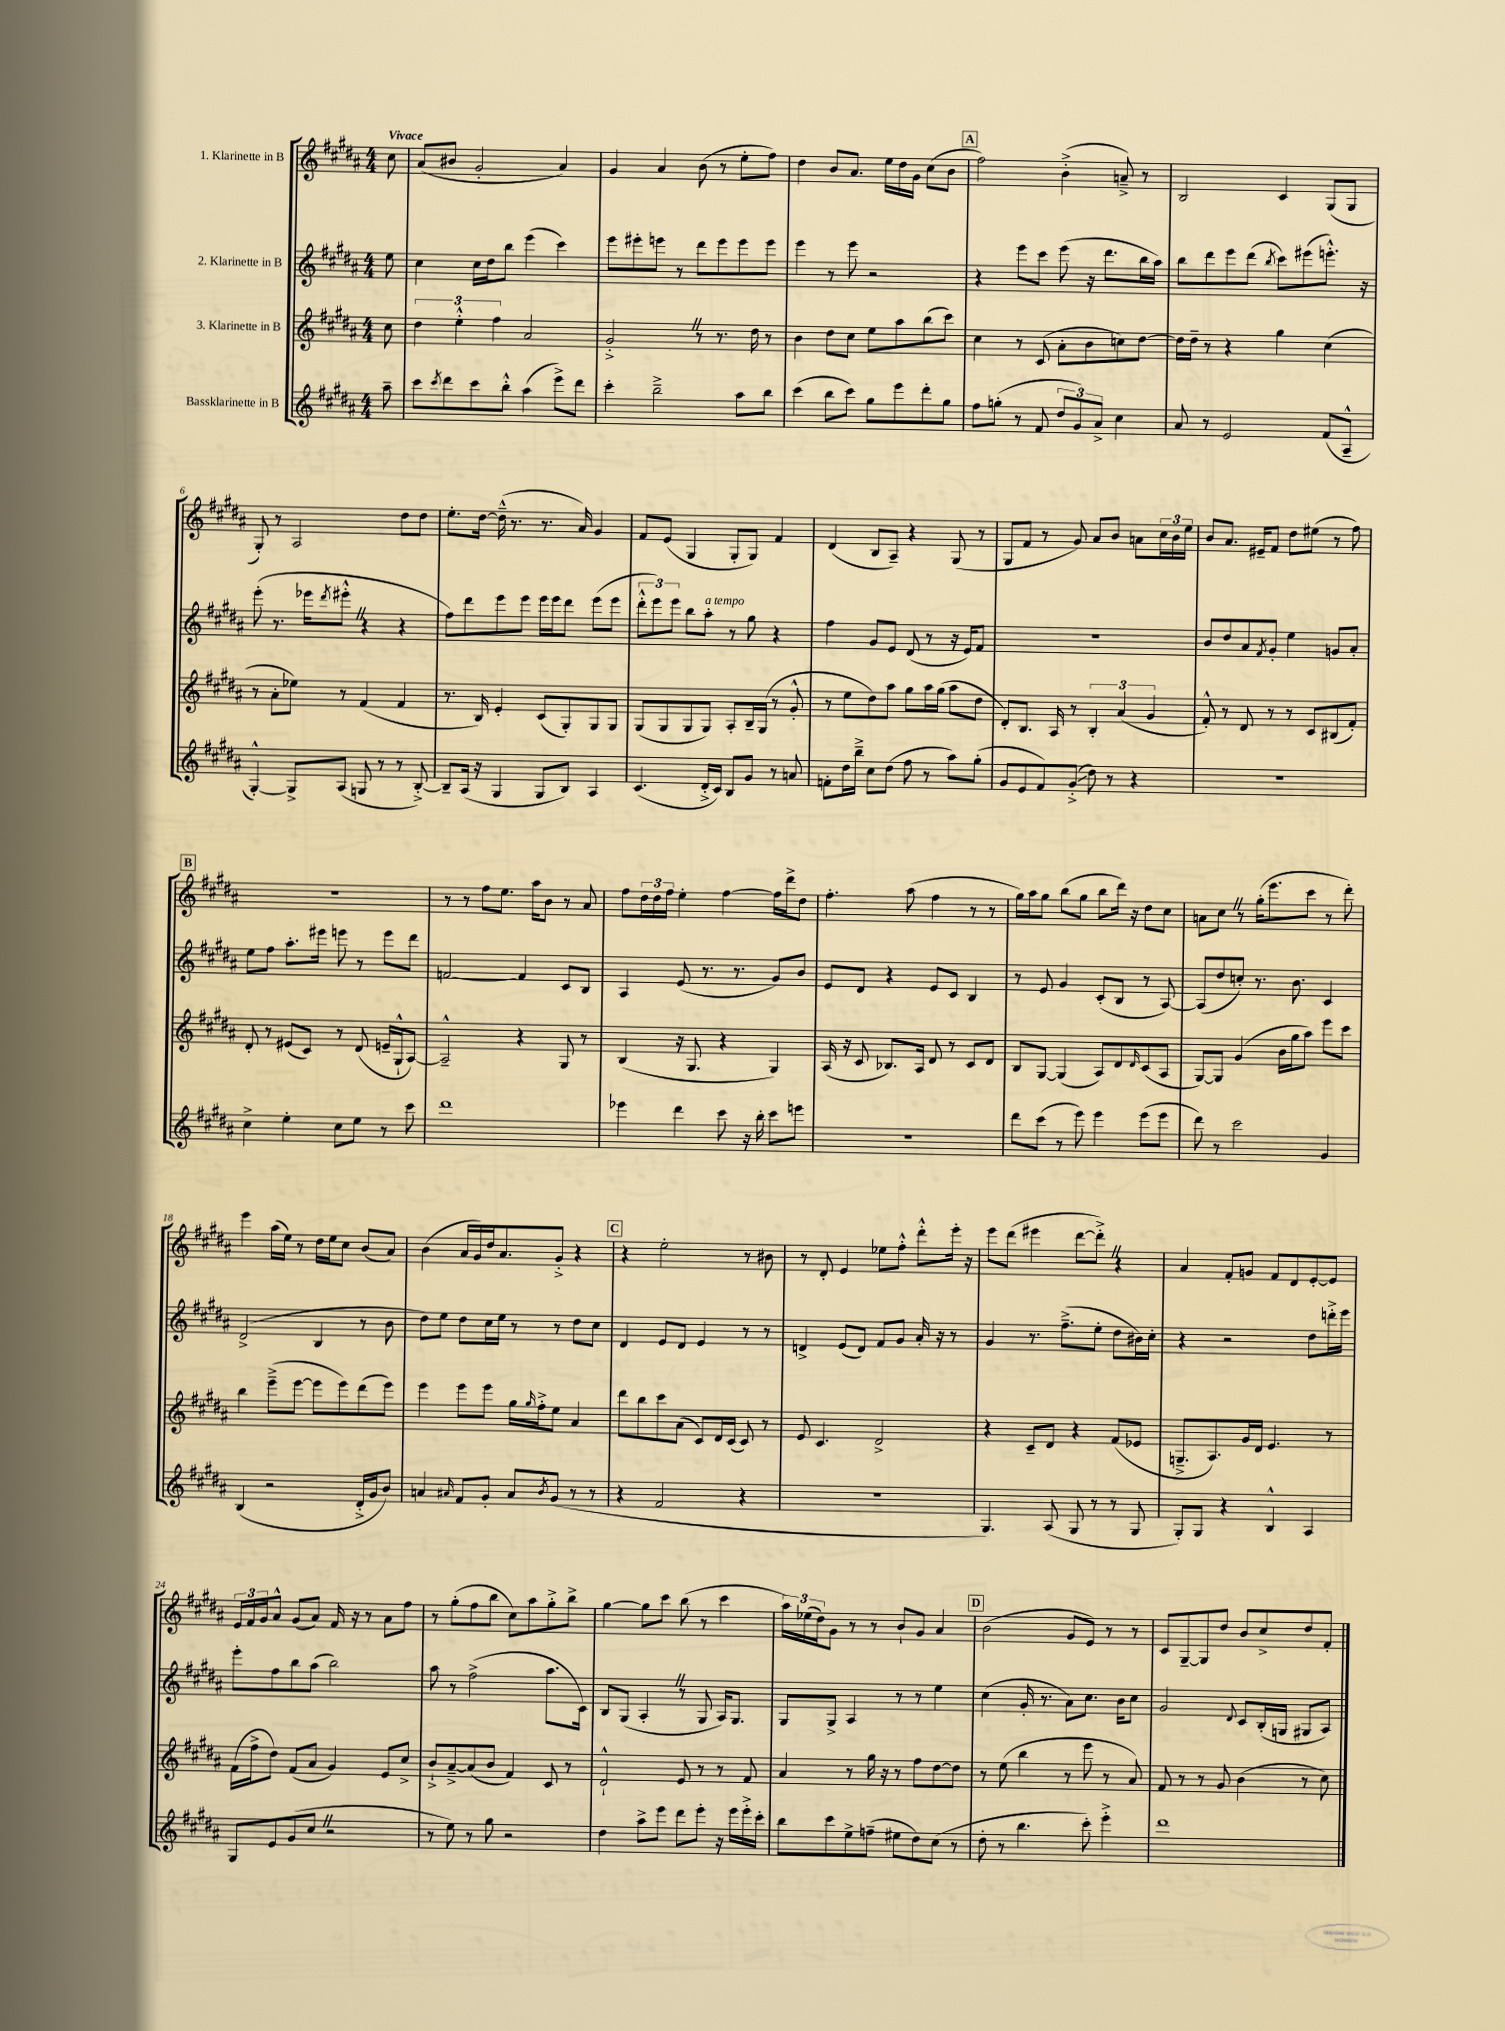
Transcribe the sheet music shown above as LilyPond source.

<<
\new StaffGroup <<
\new Staff = "s0" \with { instrumentName = "1. Klarinette in B" } {
    \clef treble \key b \major \numericTimeSignature \time 4/4 \partial 8 \tempo "Vivace"
    cis''8 |
    ais'8( bis'8 gis'2-. ais'4) |
    gis'4 ais'4 b'8( r8 e''8-. fis''8) |
    dis''4 b'8 ais'8. e''16 dis''16 gis'16 cis''8( b'8 |
    \mark \markup { \box "A" } fis''2) b'4-.->( a'8--->) r8 |
    b2 cis'4 gis8( gis8 |
    gis8-.) r8 ais2 dis''8 dis''8 |
    e''8.-. dis''16~ dis''16---^( r8. r8. ais'16) gis'4 |
    fis'8 e'8( gis4 gis8-. gis8) fis'4 |
    dis'4( b8 ais8--) r4 gis8( r8 |
    gis8 fis'8 r8 gis'8) ais'8 b'8 a'8 \tuplet 3/2 { cis''16 b'16 e''16 } |
    b'8 ais'8. eis'16-- fis'8 dis''8 eis''8( r8 fis''8) |
    \mark \markup { \box "B" } R1 |
    r8 r8 fis''8 e''8. ais''16 b'8 r8 ais'8 |
    fis''8 \tuplet 3/2 { dis''16 dis''16 fis''16 } e''4-. fis''4~ fis''16 dis'''16-> dis''8 |
    fis''4.-. ais''8( fis''4 r8 r8 |
    gis''16) ais''16 gis''8 b''8( gis''8 b''8 dis'''16) r16 dis''8 cis''8 |
    a'8 cis''8 \once \override BreathingSign.text = \markup { \musicglyph "scripts.caesura.straight" } \breathe r8 gis''16-.( e'''8. cis'''8 r8 dis'''8-.) |
    e'''4 ais''16( e''16) r8 dis''16 e''16 cis''8 b'8( ais'8) |
    b'4( ais'16 gis'16) dis''16 ais'8. gis'8-.-> r4 |
    \mark \markup { \box "C" } r4 e''2-. r8 bis'8 |
    r8 dis'8-. e'4 ees''8 fis''8-.-^ dis'''8-.-^ e'''16-. r16 |
    e'''8 dis'''8( eis'''4 dis'''8~ dis'''8-.->) \once \override BreathingSign.text = \markup { \musicglyph "scripts.caesura.straight" } \breathe r4 |
    ais'4 fis'8-. g'8 fis'8 dis'8 e'8~-. e'8 |
    \tuplet 3/2 { e'16 fis'16 gis'16 } ais'8-^ gis'8( ais'8) fis'16 r16 r8 ais'8 fis''8 |
    r8 gis''8-.( fis''8 b''8 cis''8) ais''8 gis''8-.-> b''8-> |
    gis''4~ gis''8 cis'''8 b''8( r8 cis'''4 |
    \tuplet 3/2 { ais''16) ees''16( dis''16) } gis'8 r8 r8 b'8-! gis'8 ais'4 |
    \mark \markup { \box "D" } b'2( gis'8 e'8) r8 r8 |
    cis'8 gis8~-- gis8 dis''8 b'8 cis''8-> dis''8 fis'8-. \bar "|." |
}
\new Staff = "s1" \with { instrumentName = "2. Klarinette in B" } {
    \clef treble \key b \major \numericTimeSignature \time 4/4 \partial 8
    e''8 |
    cis''4 cis''16 dis''16 b''8 e'''4( cis'''4) |
    e'''8 eis'''8-. e'''8 r8 dis'''8 e'''8 e'''8 e'''8 |
    e'''4 r8 e'''8 r2 |
    \mark \markup { \box "A" } r4 e'''8 cis'''8 e'''8( r16 dis'''8. b''16 ais''16) |
    b''8 dis'''8 e'''8 dis'''8( \acciaccatura { b''8 } cis'''8) eis'''8( e'''8.-.-^) r16 |
    e'''8-.( r8. ees'''16 \acciaccatura { dis'''8 } eis'''8-.-^ \once \override BreathingSign.text = \markup { \musicglyph "scripts.caesura.straight" } \breathe r4 r4 |
    fis''8) dis'''8 e'''8 e'''8 e'''16 e'''16 dis'''8 e'''8( e'''8 |
    \tuplet 3/2 { dis'''8-.-^ e'''8) e'''8 } b''8 ais''8-.^\markup { \italic "a tempo" } r8 gis''8 r4 |
    fis''4 gis'8 e'8 dis'8( r8 r16 e'16) fis'8 |
    r1 |
    b'8 dis''8 ais'8 \acciaccatura { fis'8 } gis'8-. e''4 g'8 ais'8-. |
    \mark \markup { \box "B" } e''8 fis''8 ais''8.-. eis'''16 e'''8 r8 e'''8 dis'''8 |
    f'2~ f'4 cis'8 b8 |
    ais4 e'8( r8. r8. gis'8) b'8 |
    e'8 dis'8 r4 e'8 cis'8 b4 |
    r8 e'8 gis'4 cis'8-.( b8 r8 ais8~) |
    ais8( dis''8 c''8-.) r8. b'8. cis'4 |
    dis'2->( b4 r8 b'8 |
    dis''8) e''8 dis''8 cis''16 e''16 r8 r8 dis''8 cis''8 |
    \mark \markup { \box "C" } dis'4 e'8 dis'8 e'4 r8 r8 |
    d'4-> e'8( d'8) fis'8 gis'8 ais'16-. r16 r8 |
    gis'4 r8. fis''8.--->( e''8-. dis''8 bis'16) cis''16-. |
    r4 r2 dis''8 d'''16-.-> e'''16 |
    e'''8-. fis''8 b''8 ais''8( b''2) |
    ais''8 r8 fis''2->( ais''8. cis'16) |
    b8 gis8( ais4-. \once \override BreathingSign.text = \markup { \musicglyph "scripts.caesura.straight" } \breathe r8 gis8 ais16) gis8. |
    gis8 gis8-> ais4 r8 r8 e''4 |
    \mark \markup { \box "D" } cis''4( gis'16-. r8. ais'8) cis''8. b'16 cis''8 |
    gis'2 \appoggiatura { dis'8 } cis'8 b16-.( g16 gis8 ais8) \bar "|." |
}
\new Staff = "s2" \with { instrumentName = "3. Klarinette in B" } {
    \clef treble \key b \major \numericTimeSignature \time 4/4 \partial 8
    cis''8 |
    \tuplet 3/2 { dis''4 e''4-.-^ fis''4 } ais'2 |
    gis'2-.-> \once \override BreathingSign.text = \markup { \musicglyph "scripts.caesura.straight" } \breathe r8 r8. dis''16 r8 |
    b'4 dis''8 cis''8 e''8 ais''8 b''8( cis'''8) |
    \mark \markup { \box "A" } cis''4 r8 cis'8( ais'8-. b'8 c''8) dis''8~ |
    dis''16 dis''16-- r8 r4 gis''4 cis''4( |
    r8 ais'8-. ees''8) r8 fis'4( fis'4 |
    r8. b16) e'4-. cis'8( gis8-.) gis8 gis8 |
    gis8( gis8 gis8 gis8) ais8-. b16-- gis16( r8 gis'8-.-^ |
    r8 e''8 dis''8) ais''8 gis''8 ais''16 gis''16( ais''8 dis''8 |
    dis'8-.) b8. ais16 r8 \tuplet 3/2 { b4-. ais'4( gis'4 } |
    fis'8-.-^) r8 dis'8 r8 r8 cis'8 bis8( fis'8-.) |
    \mark \markup { \box "B" } dis'8-. r8 eis'8( cis'8) r8 dis'8( e'16-- gis16-!-^ ais8~) |
    ais2---^ r4 gis8 r8 |
    b4( r16 gis8. r4 gis4) |
    ais16( r16 cis'8 bes8.) ais16 dis'8 r8 cis'8 dis'8 |
    b8 gis8~ gis4( ais8) dis'8 \grace { dis'16 } cis'8( ais8 |
    gis8~) gis8 gis'4( b'16 gis''16 ais''8) e'''8 cis'''8 |
    b''4 e'''8--->( e'''8~ e'''8 e'''8) dis'''8( e'''8) |
    e'''4 e'''8 e'''8 gis''16 \grace { gis''16 } fis''16-.-> e''8 ais'4 |
    \mark \markup { \box "C" } dis'''8 b''8 cis'''8 ais'8( cis'8) dis'16 cis'16( cis'8) r8 |
    e'8 cis'4. dis'2-> |
    r4 cis'8-- dis'8 r4 fis'8( ees'8 |
    g8.---> ais8.) gis'16 dis'16 e'4. r8 |
    fis'16( fis''16-> dis''8) fis'8( ais'8 gis'4) e'8 cis''8-> |
    b'8-!-> ais'8~---> ais'8( b'8 fis'4) cis'8 r8 |
    dis'2-!-^ e'8 r8 r8 fis'8 |
    ais'4 r8 gis''16 r16 r8 fis''8 dis''8~ dis''8 |
    \mark \markup { \box "D" } r8 e''8( b''4 r8 e'''8 r8 ais'8) |
    fis'8 r8 r8 gis'8 b'4( r8 cis''8) \bar "|." |
}
\new Staff = "s3" \with { instrumentName = "Bassklarinette in B" } {
    \clef treble \key b \major \numericTimeSignature \time 4/4 \partial 8
    ais''8-- |
    cis'''8 \acciaccatura { cis'''8 } dis'''8 cis'''8 b''8-.-^ ais''4( e'''8->) dis'''8 |
    cis'''4-. b''2---> ais''8 b''8 |
    cis'''4( b''8 cis'''8) gis''8 e'''8 dis'''8-. gis''8 |
    \mark \markup { \box "A" } fis''8 g''8-.( r8 fis'8 \tuplet 3/2 { dis''8 gis'8) ais'8-> } cis''4 |
    ais'8 r8 e'2 fis'8( ais8---^ |
    gis4~-.-^) gis8-> ais8( g8 r8 r8 b8~-.->) |
    b8-- ais16( r16 gis4 gis8 b8) ais4 |
    cis'4.( dis'16-.-> cis'16) b8 gis'8 r8 a'8 |
    f'8-. dis''16 b''16---> cis''8 dis''8( fis''8 r8 ais''8) gis''8-.( |
    gis'8 e'8 fis'8) gis'8-.->\glissando( dis''8) r8 r4 |
    R1 |
    \mark \markup { \box "B" } cis''4-> e''4-. cis''8 e''8 r8 cis'''8 |
    dis'''1 |
    ees'''4 dis'''4 cis'''8 r16 b''16-. cis'''8 e'''8 |
    R1 |
    dis'''8 cis'''8( r8 e'''8) e'''4 e'''8( e'''8 |
    dis'''8) r8 cis'''2 gis'4 |
    b4( r2 dis'16-.-> gis'16 b'8) |
    a'4 \grace { ais'16 } fis'8 gis'8-. ais'8 \acciaccatura { b'8 } gis'8( r8 r8 |
    \mark \markup { \box "C" } r4 fis'2 r4 |
    R1 |
    gis4.) ais8( gis8 r8 r8 gis8 |
    gis8-.) gis8 r4 b4-^ ais4 |
    gis8 e'8 gis'8( cis''8 \once \override BreathingSign.text = \markup { \musicglyph "scripts.caesura.straight" } \breathe r2 |
    r8 e''8) r8 gis''8 r2 |
    dis''4 ais''8-> e'''8 dis'''8 e'''8-. r16 e'''16 e'''16-.-> cis'''16-. |
    b''8 cis'''8 e''8-> f''8--( eis''8 dis''8) cis''8( r8 |
    \mark \markup { \box "D" } dis''8-. r8 b''4. cis'''8-.) e'''4-.-> |
    dis'''1 \bar "|." |
}
>>
>>
